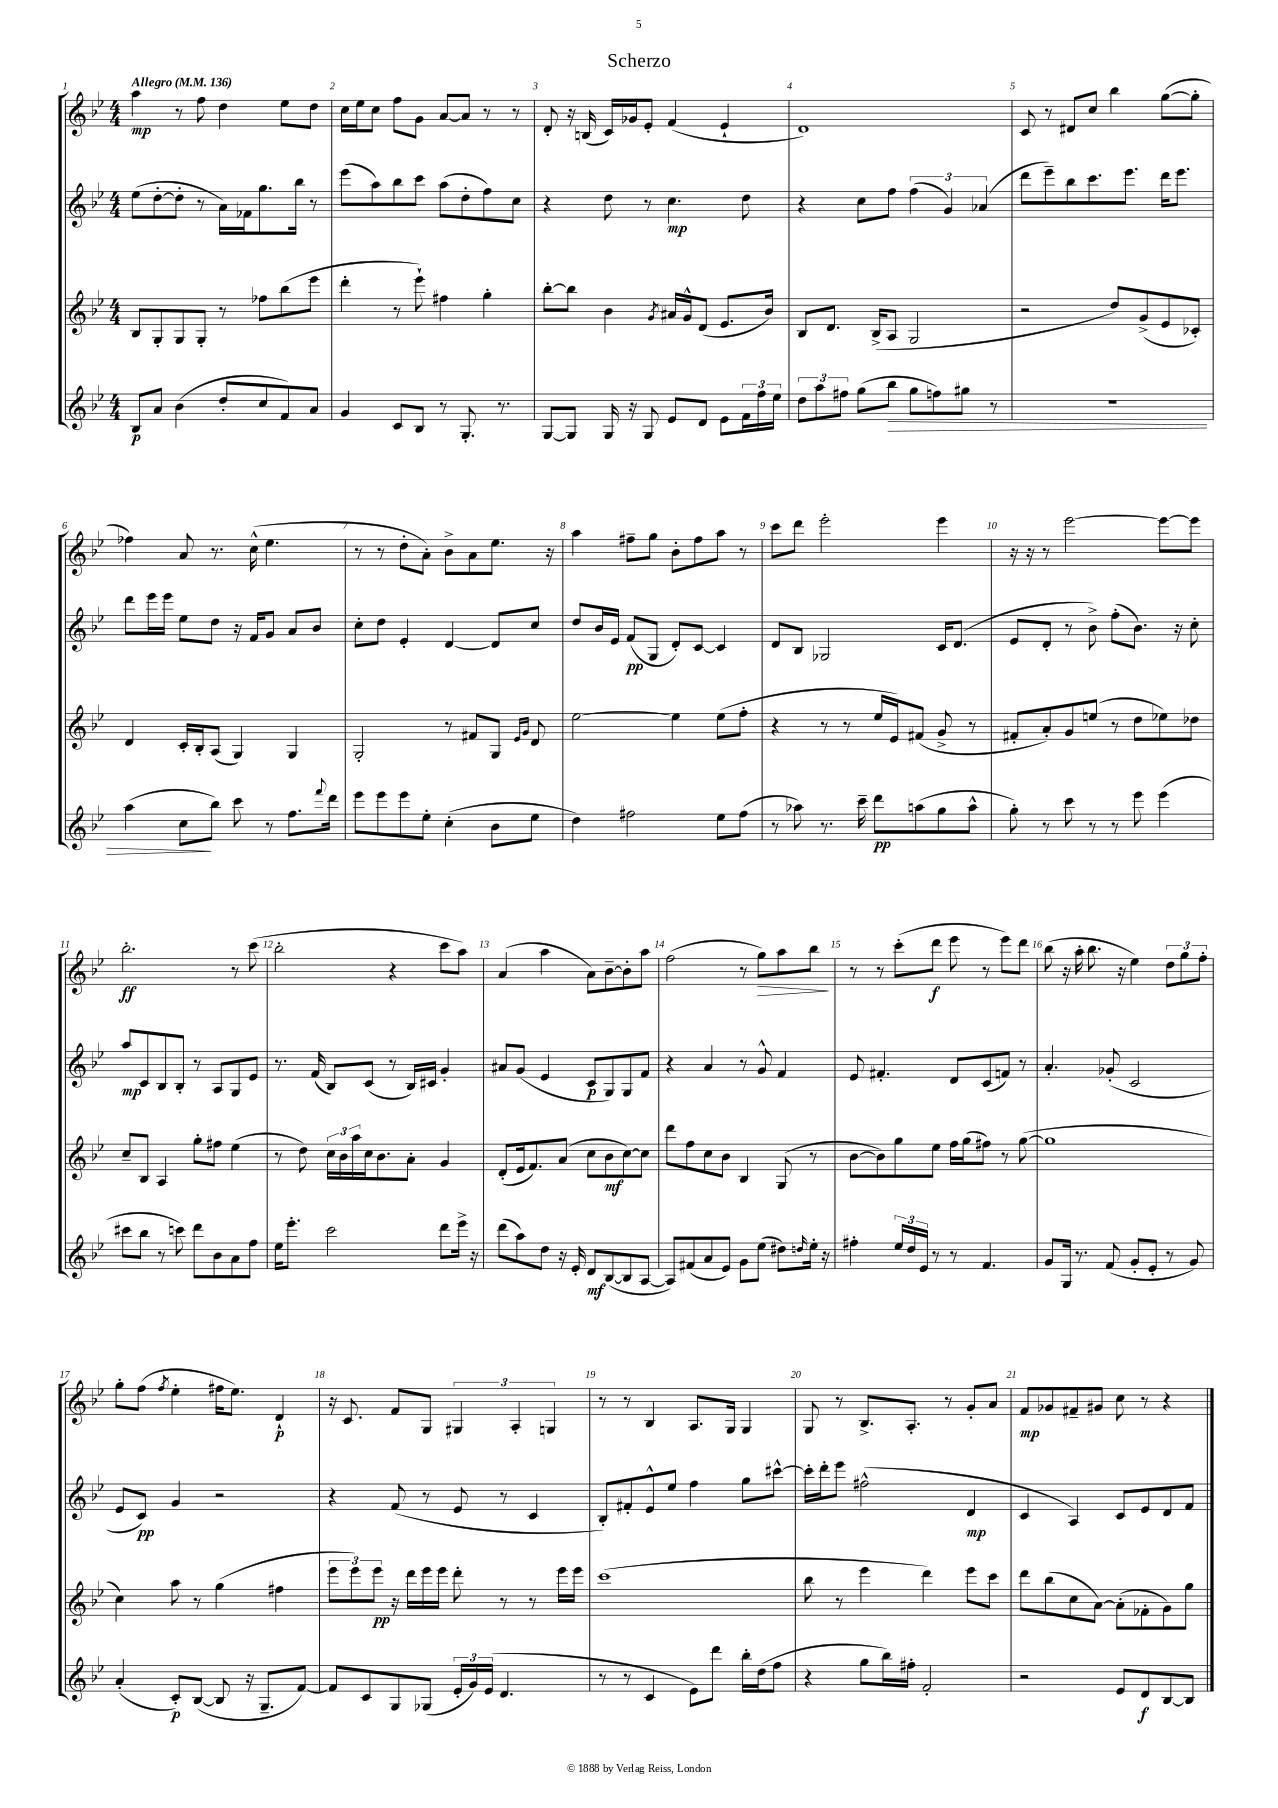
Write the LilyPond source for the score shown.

\header { title = "Scherzo" }
<<
\new StaffGroup <<
\new Staff = "s0" {
    \clef treble \key bes \major \numericTimeSignature \time 4/4 \tempo "Allegro" 4 = 136
    a''4\mp r8 f''8 d''4 ees''8 d''8 |
    c''16 ees''16 c''8 f''8 g'8 a'8~ a'8 r8 r8 |
    d'8-. r16 b16( c'16) ges'16 ees'8-. f'4( ees'4-! |
    d'1) |
    c'8 r8 dis'8 c''8 bes''4 g''8~( g''8-. |
    fes''4) a'8 r8. c''16-^( ees''4. |
    r8 r8 d''8-. a'8-.) bes'8-> a'8 ees''8. r16 |
    a''4 fis''8-- g''8 bes'8-. fis''8 a''8 r8 |
    c'''8 d'''8 ees'''2-. ees'''4 |
    r16 r16 r8 ees'''2~ ees'''8~ ees'''8 |
    bes''2.-.\ff r8 c'''8( |
    bes''2-. r4 c'''8 a''8) |
    a'4( a''4 a'8) bes'8~-- bes'8-. a''8 |
    f''2( r8 g''8\>) a''8 bes''8\! |
    r8 r8 c'''8-.( d'''8\f ees'''8 r8 ees'''8) d'''8 |
    bes''8( r16 a''16-. bes''8. r16 ees''4) \tuplet 3/2 { d''8 g''8 f''8-. } |
    g''8-. f''8( \acciaccatura { f''8 } ees''4-. fis''16 ees''8.) d'4-!\p |
    r16 c'8. f'8 g8 \tuplet 3/2 { gis4 a4-. g4 } |
    r8 r8 bes4 a8. g16 g4 |
    g8 r8 bes8.-> a8.-. r8 g'8-. a'8 |
    f'8\mp ges'8 fis'8-- gis'8 c''8 r8 r4 \bar "|." |
}
\new Staff = "s1" {
    \clef treble \key bes \major \numericTimeSignature \time 4/4
    ees''8( d''8~-. d''8-. r8 a'16) fes'16 g''8. bes''16 r8 |
    ees'''8( a''8) bes''8 c'''8 a''8( d''8-. f''8) c''8 |
    r4 d''8 r8 c''4.\mp d''8 |
    r4 c''8 f''8 \tuplet 3/2 { f''4( g'4) aes'4( } |
    d'''8 ees'''8--) bes''8 c'''8. ees'''8. d'''16 ees'''8. |
    d'''8 ees'''16 ees'''16 ees''8 d''8 r16 f'16 g'8 a'8 bes'8 |
    c''8-. d''8 ees'4-. d'4~ d'8 c''8 |
    d''8 bes'16 ees'16 f'8\pp( g8 d'8-.) c'8~ c'4 |
    d'8 bes8 ges2 c'16 d'8.( |
    ees'8 d'8-. r8 bes'8->) f''8-.( bes'8.) r16 c''8-. |
    a''8\mp c'8 bes8 bes8-. r8 a8 g8 ees'8 |
    r8. f'16( bes8) c'8( r8 bes16) cis'16 g'4-. |
    ais'8 g'8( ees'4 c'8\p g8) g8 f'8 |
    r4 a'4 r8 g'8-^ f'4 |
    ees'8 fis'4.-. d'8 c'8( f'8) r8 |
    a'4.-. ges'8-.( c'2 |
    ees'8 c'8\pp) g'4 r2 |
    r4 f'8( r8 ees'8 r8 c'4 |
    bes8-.) fis'8-. ees'8-^ ees''8 f''4 g''8 cis'''8~-^ |
    cis'''16-. d'''16-. ees'''8 fis''2-^( d'4\mp |
    c'4 a4) c'8 ees'8 d'8 f'8 \bar "|." |
}
\new Staff = "s2" {
    \clef treble \key bes \major \numericTimeSignature \time 4/4
    bes8 g8-. g8 g8-. r8 fes''8 bes''8( ees'''8 |
    d'''4-. r8 ees'''8-!) fis''4 g''4-. |
    bes''8~-. bes''8 bes'4 \acciaccatura { g'8 } ais'16 g'16-^ d'8( ees'8. bes'16) |
    bes8 d'8. bes16->( a8 g2 |
    r2 d''8) g'8->( ees'8 ces'8-.) |
    d'4 c'16-. bes16-. a8( g4) g4 |
    g2-. r8 fis'8 g8 \grace { ees'16 g'16 } d'8 |
    ees''2~ ees''4 ees''8( f''8-. |
    r4 r8 r8 ees''16 ees'16) fis'8( g'8-> r8 |
    fis'8-. a'8-.) g'8 e''8( r8 d''8 ees''8) des''8 |
    c''8-- bes8 a4 g''8-. fis''8 ees''4( |
    r8 d''8) \tuplet 3/2 { c''16 bes'16 a''16 } c''16 bes'8. a'8-. g'4 |
    d'8-.( ees'16 f'8.) a'8( c''8 bes'8\mf c''8~) c''8 |
    d'''8 f''8 c''8 bes'8 bes4 g8( r8 |
    bes'8~ bes'8) g''8 ees''8 f''16 g''16( fis''8) r8 g''8~( |
    g''1 |
    c''4) a''8 r8 g''4( fis''4 |
    \tuplet 3/2 { ees'''8 ees'''8) ees'''8\pp } r16 d'''16 ees'''16 ees'''16 d'''8-. r8 r8 ees'''16 ees'''16 |
    c'''1( |
    bes''8 r8 ees'''4 d'''4) ees'''8 c'''8 |
    d'''8 bes''8( c''8 a'8~) a'8-.( fes'8-. g'8) g''8 \bar "|." |
}
\new Staff = "s3" {
    \clef treble \key bes \major \numericTimeSignature \time 4/4
    bes8\p a'8 bes'4( d''8-. c''8 f'8) a'8 |
    g'4 c'8 bes8 r8 g8.-. r8. |
    g8~ g8 g16 r16 g8 ees'8 d'8 ees'8 \tuplet 3/2 { f'16 f''16 ees''16 } |
    \tuplet 3/2 { d''8 a''8 fis''8 } g''8( bes''8\> g''8 f''8) gis''8 r8 |
    R1 |
    a''4( c''8\! bes''8) c'''8 r8 f''8. \appoggiatura { f'''8 } d'''16 |
    ees'''8 ees'''8 ees'''8 ees''8-. c''4-.( bes'8 ees''8 |
    d''4) fis''2 ees''8 fis''8( |
    r8 aes''8) r8. c'''16-- d'''8\pp a''8( g''8 a''8-^ |
    g''8-.) r8 c'''8 r8 r8 ees'''8 ees'''4( |
    cis'''8 bes''8 r8 c'''8) d'''8 bes'8 a'8 f''8 |
    ees''16 ees'''8.-. c'''2 d'''8 ees'''16-> r16 |
    d'''8( a''8) d''8 r16 ees'16-. d'8\mf bes8~( bes8 a8~ |
    a8) fis'8( a'8 ees'8) g'8 ees''8( dis''8) \grace { d''16 } ees''16-. r16 |
    fis''4-. \tuplet 3/2 { ees''16 d''16 ees'16 } r8 r8 f'4. |
    g'8 g16 r8. f'8( g'8-. ees'8-. r8 g'8) |
    a'4-.( c'8-.\p) bes8~( bes8 r16 g8.-- f'8~) |
    f'8 c'8 g8 ges8( \tuplet 3/2 { ees'16-. g'16) ees'16( } d'4. |
    r8 r8 c'4 ees'8) d'''8 bes''16-. d''16( f''8 |
    r4 g''8 bes''16) fis''16-. f'2-. |
    r2 ees'8 d'8\f bes8~ bes8 \bar "|." |
}
>>
>>
\layout { \context { \Score \override BarNumber.break-visibility = ##(#f #t #t) barNumberVisibility = #all-bar-numbers-visible } }
